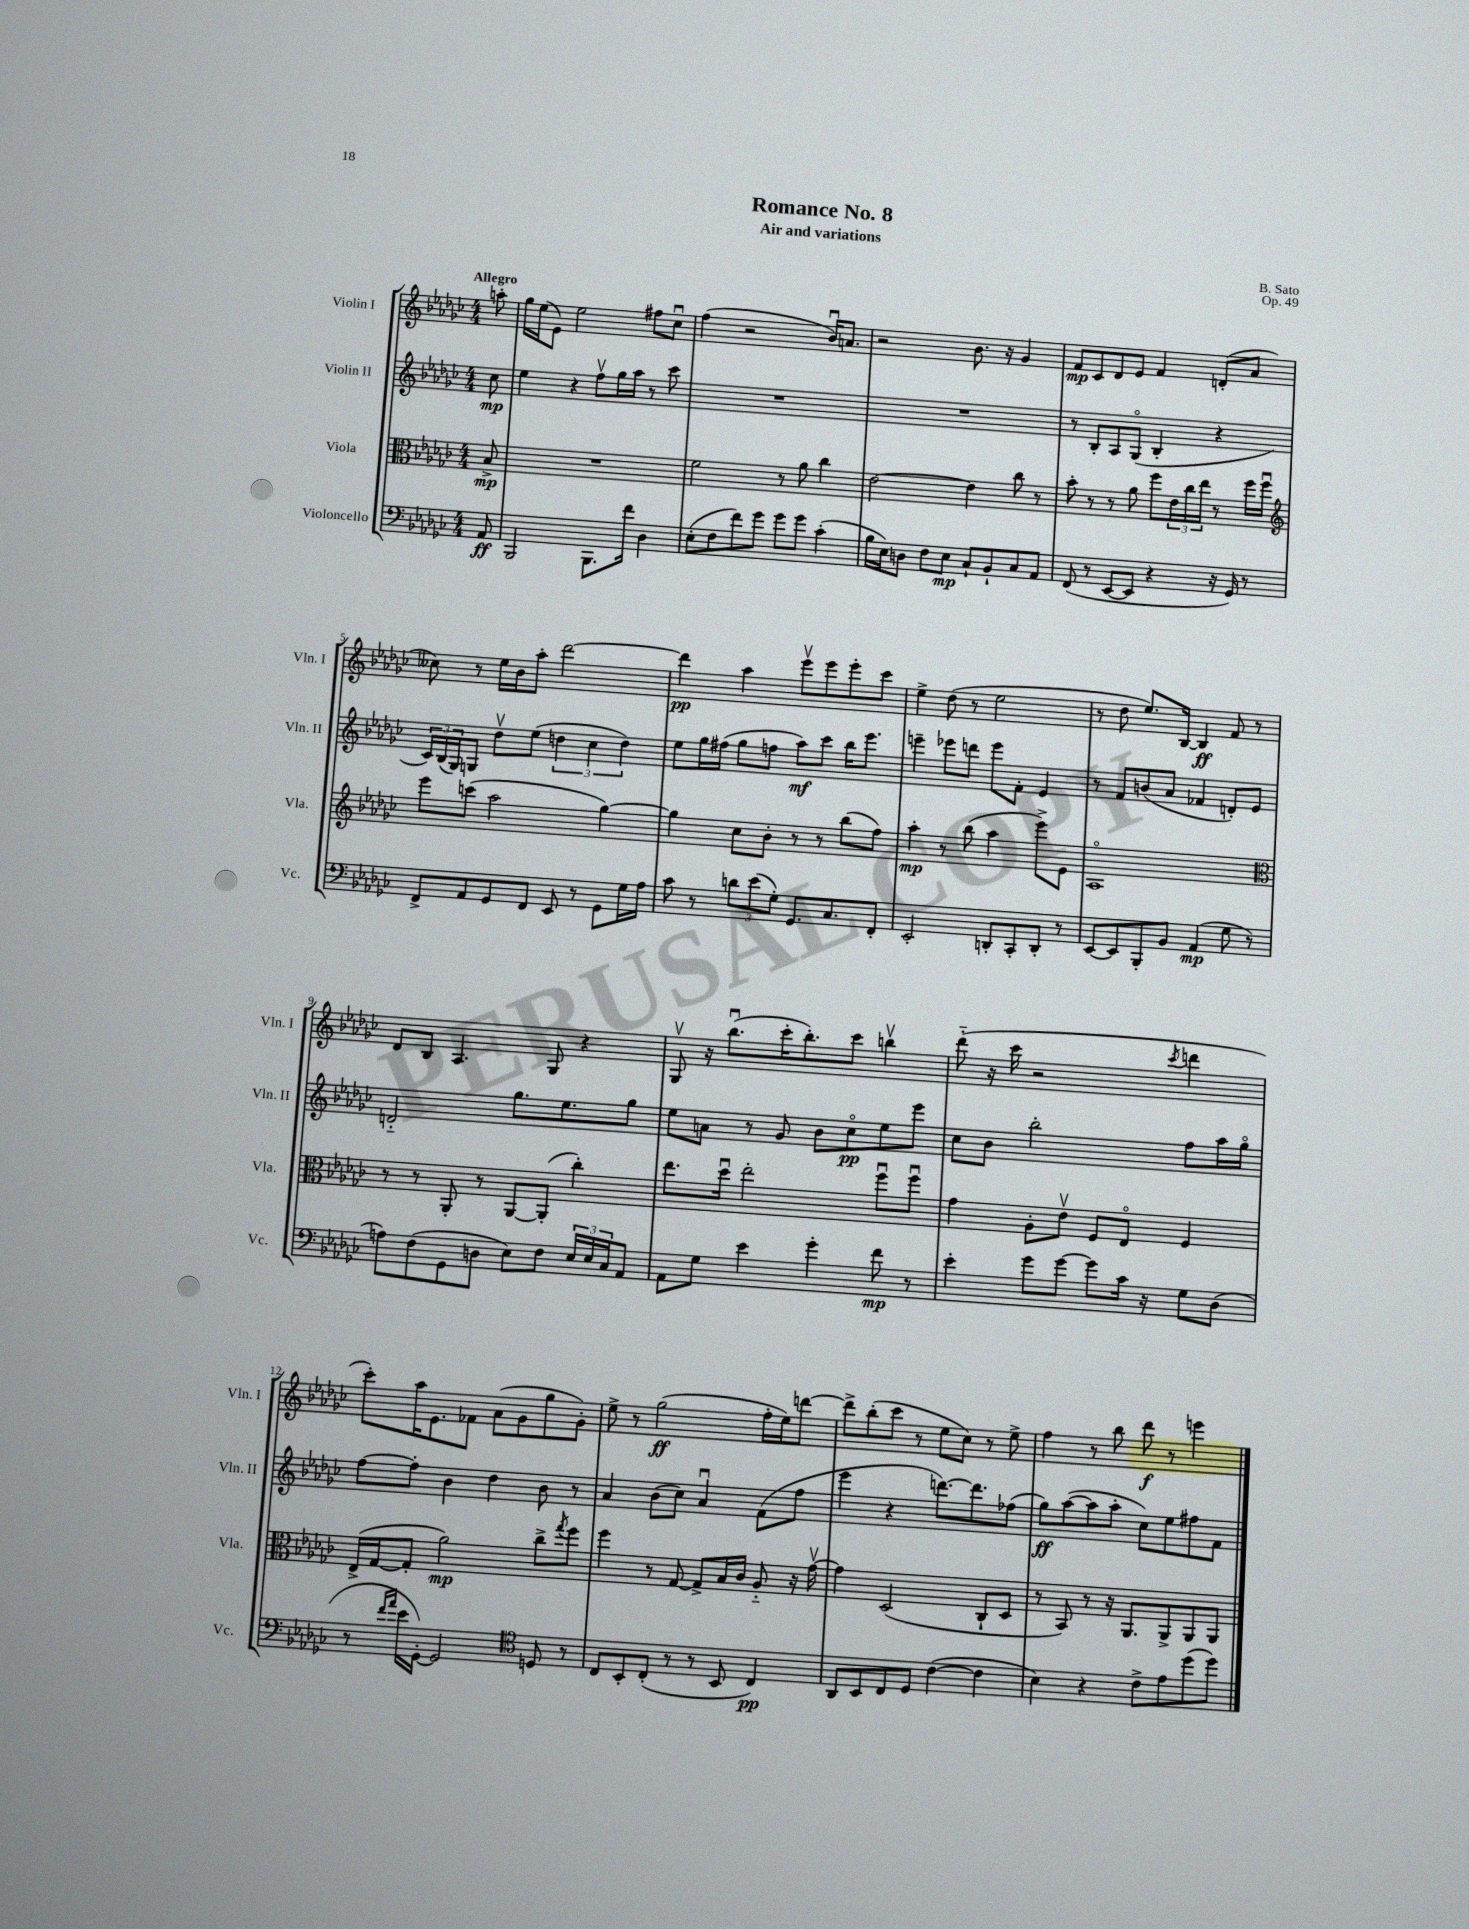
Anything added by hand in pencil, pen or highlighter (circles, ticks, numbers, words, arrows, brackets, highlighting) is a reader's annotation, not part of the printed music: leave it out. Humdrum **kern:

**kern	**kern	**kern	**kern
*staff4	*staff3	*staff2	*staff1
*clefF4	*clefC3	*clefG2	*clefG2
*k[b-e-a-d-g-c-]	*k[b-e-a-d-g-c-]	*k[b-e-a-d-g-c-]	*k[b-e-a-d-g-c-]
*M4/4	*M4/4	*M4/4	*M4/4
8AA-/	8B-^/	8cc-\	8aa'\
=	=	=	=
2BBB-/	1r	4ee-\	16gg-\LL
.	.	.	(16ee-\J
.	.	.	8e-\J)
.	.	4r	2ee-\
8.BBB-\L	.	8ffv\L	.
.	.	16gg-\L	.
16f\Jk	.	16aa-\JJ	.
4D-\	.	8r	8ff#\L
.	.	8ccc-\	8cc-u\J
=	=	=	=
(8E-'\L	2f\	1r	(4ff\
8F\	.	.	.
8f\)	.	.	2r
8g-\J	.	.	.
8g-\L	8r	.	.
8g-\J	8a-\	.	.
(4c-'\	4cc-\	.	16b-u/LK)
.	.	.	8.a/J
=	=	=	=
16B-\LL	[2e-\	1r	2r
16E-\J)	.	.	.
8D\J	.	.	.
8F\L	.	.	.
8E-\J	.	.	.
8C-`/L	4e-\]	.	8.b-\
8BB-`/	.	.	.
.	.	.	16r
8C-/	8cc-\	.	4g-/
8AA-/J	8r	.	.
=	=	=	=
(8FF/	8b-'\	8r	8f/L
8r	8r	8B-'/L	8c-/
[8EE-/L	8r	8A-/	8d-/
8EE-/]J	8a-\	(8G-o/J	8e-/J
4r	8ff\L	4B-'/	4f/
.	24e-\L	.	.
.	24cc-\	.	.
.	24ee-\JJ	.	.
16r	8r	4r	(8d'/L
16GG-/)	.	.	.
8r	16ff\LL	.	8a-/J
.	16ffu\JJ	.	.
=	=	=	=
*	*clefG2	*	*
8FF^/L	8eee-\L	24c-/LL)	8cc--\)
.	.	(24B-/	.
.	.	24G-/J)	.
8AA-/	(8ccc\J	8G/J	8r
8GG-/	2aa-\	8dd-v\L	16ee-\LL
.	.	.	16b-\J
8FF/J	.	(8ee-\J	8aa-'\J
8EE-/	.	6dd\	[2ddd-\
8r	.	.	.
.	.	6cc-\	.
8GG-\L	[4gg-\)	.	.
.	.	6dd\)	.
16G-\L	.	.	.
16A-\JJ	.	.	.
=	=	=	=
8c-\	4gg-\]	8ee-\L	4ddd-\]
8r	.	16gg-\L	.
.	.	(16ff#\JJ	.
12d\L	8cc-\L	8gg-\L	4aa-\
(12e-\	.	.	.
.	8b-'\J	8ff\J	.
12G-'\J)	.	.	.
8.GG-/L	8r	8aa-\L)	8eee-v\L
.	8r	8ccc-\J	8eee-\
8.C-/	.	.	.
.	(8bb-\L	16bb-\LK	8eee-'\
.	.	8.eee-\J	.
8FF'/J	8ff\J)	.	8ccc-\J
=	=	=	=
2EE-'/	4aa-'\	4eee~\	4ee-^\
.	8r	8eee-\L	(8dd-\
.	(8bb-\	8ddd\J	8r
8DD'/L	4aa-\	8eee-\L	2ee-\
8CC-'/	.	8f'\J	.
8DD'/J	8eee-^\L)	4e-/	.
8r	8e-\J	.	.
=	=	=	=
[8EE-/L	1A-o	8r	8r
8EE-/]	.	8f/L	8dd-\
8BBB-'/	.	(8b/	8.ee-/L)
8BB-/J	.	8a-/J	.
.	.	.	[16B-/Jk
(4AA-/	.	4f-/	4B-/]
8G-\	.	8d'/L)	8f/
8r	.	8e-/J	8r
=	=	=	=
*	*clefC3	*	*
8A\L)	8r	2d'~/	8d-/L
(8F\	8r	.	8B-/J
8GG-\	8AA-'/	.	4.A-/
8D\J	8r	.	.
8E-\L)	[8AA-/L	8.gg-\L	.
8F\J	(8AA-'/]J	.	8G-/
.	.	8.ee-\	.
24E-/LL	4cc-'\)	.	4r
24E-/	.	.	.
24C-/J	.	.	.
8AA-/J	.	8gg-\J	.
=	=	=	=
8AA-\L	8.ee-\L	8ee-\L	8G-v/
8G-\J	.	8a\J	16r
.	16dd-u\Jk	.	(8.bb-u\L
4e-\	2ee-'\	8r	.
.	.	8g-/	16ccc-'\K
.	.	.	8.bb-'\)
4g-'\	.	8b-\L	.
.	.	8cc-o\	8ccc-\J
8f\	8ffu\L	8ee-\	4bbv\
8r	8ffu\J	8eee-\J	.
=	=	=	=
4e-'\	4g-\	8cc-\L	(8ddd-'~\
.	.	8b-\J	16r
.	.	.	16ccc-\
8g-\L	8A-'\L	2bb-'\	2r
[8g-\J	8e-v\J	.	.
8g-\]L	8F/L	.	.
16c-\Jk	8E-o/J	.	.
16r	.	.	.
.	.	.	8qccc-/
8G-\L	4F/	8ff\L	4ddd\
(8D-\J	.	16aa-\L	.
.	.	16gg-o\JJ	.
=	=	=	=
8r	(16E-^/LL	[8ff\L	8ccc-'\L)
.	[16G-/J	.	.
16qqf/LL	.	.	.
16qqa-/JJ	.	.	.
16e-\LL	8G-'/]J	8ff'\]J	16aa-\K
[16GG-'\JJ)	.	.	8.e-\
2GG-/]	2a-\)	4b-\	.
.	.	.	8f-\J
.	.	4dd-\	(8a-\L
.	.	.	8g-\
*clefC4	*	*	*
8D/	8cc-^\L	8b-\	8gg-\
.	8qgg-/	.	.
8r	8ff\J	8r	8g-'\J)
=	=	=	=
8C-/L	4ff\	4a-/	8ee-^\
8BB-'/	.	.	8r
(8C-'/J	8r	(8b-\L	(2gg-\
8r	[8G-/	8cc-\J)	.
8r	8G-^/]L	4a-u/	.
8BB-/	16B-/L	.	.
.	16c-/JJ	.	.
4C-/)	8A-'~/	(8f\L	16ff'\LL
.	.	.	16ee-\J)
.	16r	8ff\J	[8ddd\J
.	[16g-v\	.	.
=	=	=	=
8AA-/L	4g-\]	4eee-\	8ddd^\]L
8BB-/	.	.	(8bb-'\
8C-/	(2D-/	4r	8ccc-\J
8D-/J	.	.	8r
([4c-\	.	[8.ddd\L)	8ee-\L
.	.	.	8cc-\J)
.	.	8.ddd\]	.
4c-\]	8C-`/L	.	8r
.	8D-/J	(8ff-\J	8ee-^\
=	=	=	=
4B-\)	8r	8gg-\L)	4ff\
.	8BB-/)	([8aa-\	.
4r	8r	8aa-\]	8r
.	16r	8aa-'\J	8bb-\
.	8.AA-/L	.	.
8c-^\L	.	8cc-\L)	8ddd-\
8e-\	8AA-^/	8ee-\	8r
(8dd-\	8AA-/	8ff#\	4eee\
8dd-\J)	8AA-/J	8f\J	.
==	==	==	==
*-	*-	*-	*-
